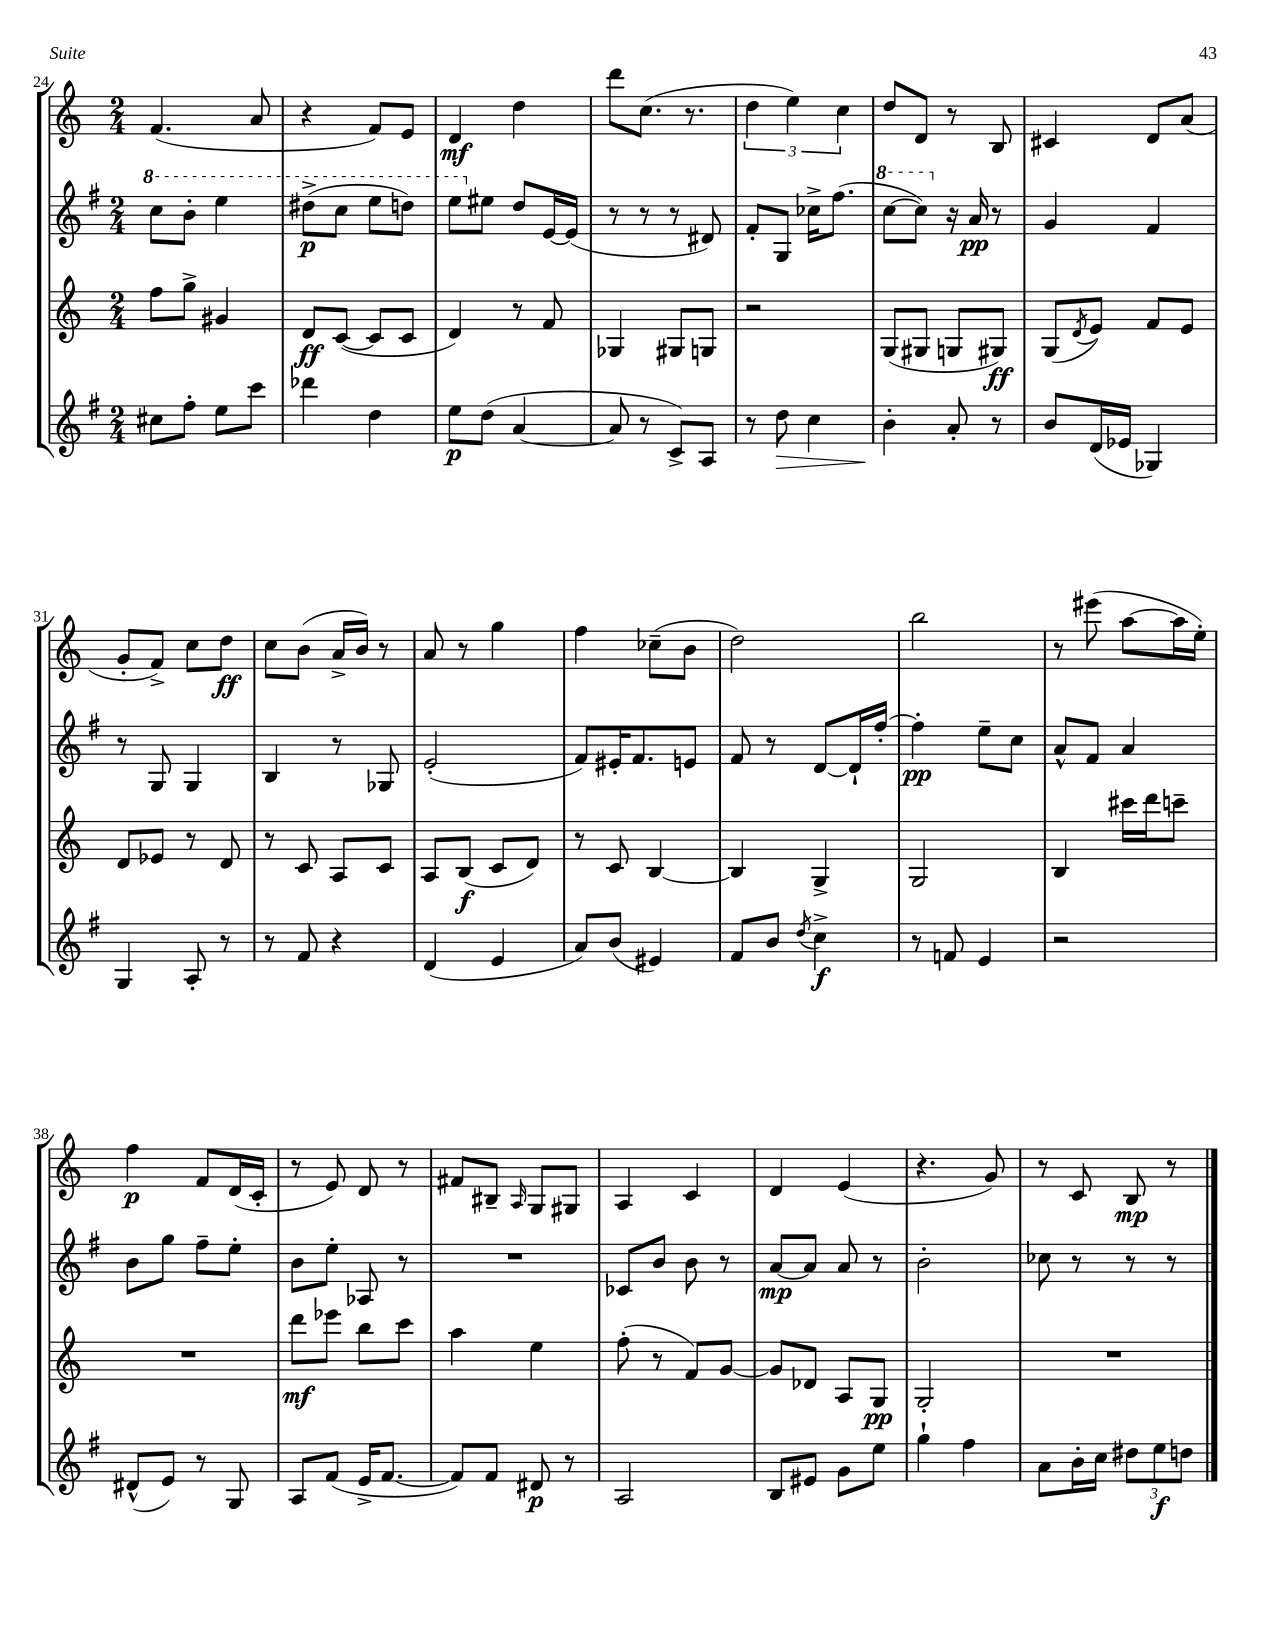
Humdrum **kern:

**kern	**kern	**kern	**kern
*staff4	*staff3	*staff2	*staff1
*clefG2	*clefG2	*clefG2	*clefG2
*k[f#]	*k[]	*k[f#]	*k[]
*M2/4	*M2/4	*M2/4	*M2/4
8cc#\L	8ff\L	8ccc\L	(4.f/
8ff#'\J	8gg^\J	8bb'\J	.
8ee\L	4g#/	4eee\	.
8ccc\J	.	.	8a/
=	=	=	=
4ddd-\	8d/L	(8ddd#^\L	4r
.	([8c/J	8ccc\J	.
4dd\	8c/]L	8eee\L	8f/L)
.	8c/J	8ddd\J)	8e/J
=	=	=	=
8ee\L	4d/)	8eee\L	4d/
(8dd\J	.	8ee#\J	.
[4a/	8r	8dd/L	4dd\
.	8f/	[16e/L	.
.	.	(16e/]JJ	.
=	=	=	=
8a/]	4G-/	8r	8ddd\L
8r	.	8r	(8.cc\J
8c^/L)	8G#/L	8r	.
.	.	.	8.r
8A/J	8G/J	8d#/)	.
=	=	=	=
8r	2r	8f#'/L	6dd\
8dd\	.	8G/J	.
.	.	.	6ee\)
4cc\	.	16cc-^\LK	.
.	.	(8.ff#\J	.
.	.	.	6cc\
=	=	=	=
4b'\	(8G/L	[8ccc\L	8dd/L
.	8G#/J	8ccc\]J)	8d/J
8a'/	8G/L	16r	8r
.	.	16a/	.
8r	8G#/J)	8r	8B/
=	=	=	=
8b/L	(8G/L	4g/	4c#/
.	8qd/	.	.
(16d/L	8e/J)	.	.
16e-/JJ	.	.	.
4G-/)	8f/L	4f#/	8d/L
.	8e/J	.	(8a/J
=	=	=	=
4G/	8d/L	8r	8g'/L
.	8e-/J	8G/	8f^/J)
8A'/	8r	4G/	8cc\L
8r	8d/	.	8dd\J
=	=	=	=
8r	8r	4B/	8cc\L
8f#/	8c/	.	(8b\J
4r	8A/L	8r	16a^/LL
.	.	.	16b/JJ)
.	8c/J	8G-/	8r
=	=	=	=
(4d/	8A/L	(2e'/	8a/
.	(8B/J	.	8r
4e/	8c/L	.	4gg\
.	8d/J)	.	.
=	=	=	=
8a/L)	8r	8f#/L)	4ff\
(8b/J	8c/	16e#'/K	.
.	.	8.f#/	.
4e#/)	[4B/	.	(8cc-~\L
.	.	8e/J	8b\J
=	=	=	=
8f#/L	4B/]	8f#/	2dd\)
8b/J	.	8r	.
8qdd/	.	.	.
4cc^\	4G^/	[8d/L	.
.	.	16d`/]L	.
.	.	[16ff#'/JJ	.
=	=	=	=
8r	2G/	4ff#'\]	2bb\
8f/	.	.	.
4e/	.	8ee~\L	.
.	.	8cc\J	.
=	=	=	=
2r	4B/	8a^^/L	8r
.	.	8f#/J	(8eee#\
.	16ccc#\LL	4a/	[8aa\L
.	16ddd\J	.	.
.	8ccc~\J	.	16aa\]L
.	.	.	16ee'\JJ)
=	=	=	=
(8d#^^/L	2r	8b\L	4ff\
8e/J)	.	8gg\J	.
8r	.	8ff#~\L	8f/L
8G/	.	8ee'\J	(16d/L
.	.	.	16c'/JJ
=	=	=	=
8A/L	8ddd\L	8b\L	8r
(8f#/J	8eee-\J	8ee'\J	8e/)
16e^/LK	8bb\L	8A-/	8d/
[8.f#/J	.	.	.
.	8ccc\J	8r	8r
=	=	=	=
8f#/]L)	4aa\	2r	8f#/L
8f#/J	.	.	8B#~/J
.	.	.	16qqA/
8d#/	4ee\	.	8G/L
8r	.	.	8G#/J
=	=	=	=
2A/	(8ff'\	8c-/L	4A/
.	8r	8b/J	.
.	8f/L)	8b\	4c/
.	[8g/J	8r	.
=	=	=	=
8B/L	8g/]L	[8a/L	4d/
8e#/J	8d-/J	8a/]J	.
8g\L	8A/L	8a/	(4e/
8ee\J	8G/J	8r	.
=	=	=	=
4gg`\	2G'/	2b'\	4.r
4ff#\	.	.	.
.	.	.	8g/)
=	=	=	=
8a\L	2r	8cc-\	8r
16b'\L	.	8r	8c/
16cc\JJ	.	.	.
12dd#\L	.	8r	8B/
12ee\	.	.	.
.	.	8r	8r
12dd\J	.	.	.
==	==	==	==
*-	*-	*-	*-
